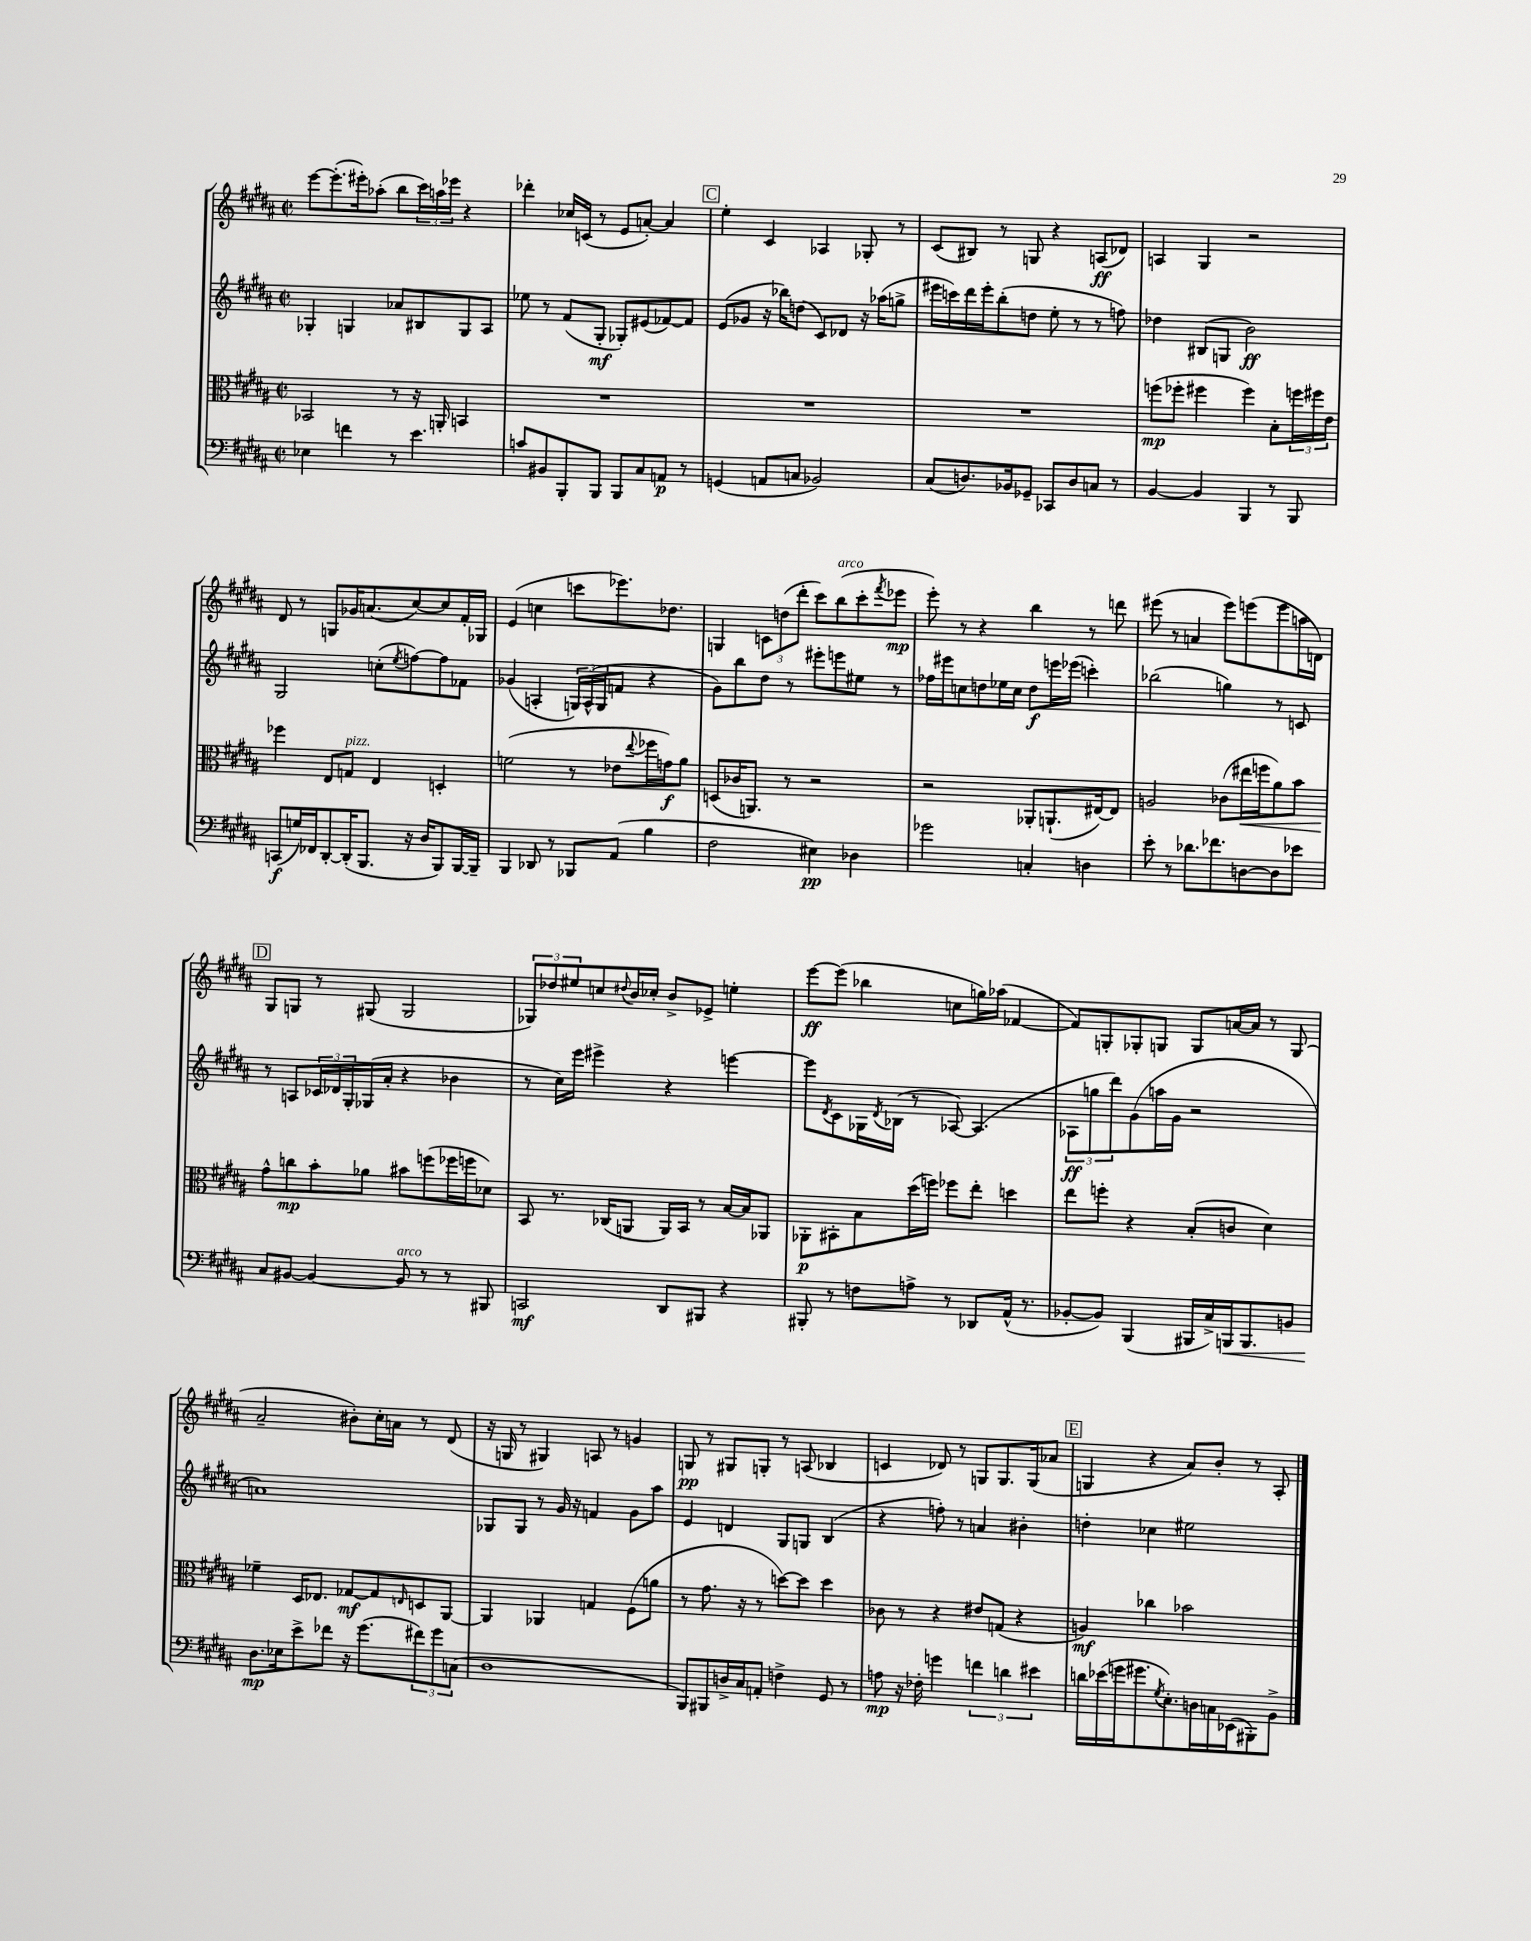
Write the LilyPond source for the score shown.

<<
\new StaffGroup <<
\new Staff = "s0" {
    \clef treble \key b \major \defaultTimeSignature \time 2/2
    e'''8~ e'''8.-.( eis'''16-.) aes''8-.( b''8 \tuplet 3/2 { cis'''16) a''16 ees'''16 } r4 |
    des'''4-. ces''16 c'16( r8 e'8 a'8~-.) a'4 |
    \mark \markup { \box "C" } e''4-. cis'4 aes4 ges8-. r8 |
    cis'8( bis8) r8 g8 r4 a8\ff( des'8) |
    a4 gis4 r2 |
    dis'8 r8 g8 ges'16 a'8.( cis''8~) cis''8 fis'16-. ges16 |
    e'4( c''4 c'''8 ees'''8.) des''8. |
    g4 \tuplet 3/2 { c'8 d''8( dis'''8-. } cis'''8) b''8^\markup { \italic "arco" }( cis'''8-. \acciaccatura { fis'''8 } ees'''8\mp |
    e'''8-.) r8 r4 b''4 r8 d'''8 |
    eis'''8( r8 a'4 eis'''8) e'''8( e'''8 a''16 d'16) |
    \mark \markup { \box "D" } gis8 g8 r8 gis8( gis2 |
    \tuplet 3/2 { ges8) des''8 eis''8 } c''8 \appoggiatura { dis''8 } b'16 ces''16-. b'8-> ees'8-> e''4-. |
    e'''8~\ff e'''8( bes''4 c''8 g''16) aes''16( fes'4~ |
    fes'8) g8-. ges8-. g8 g8 a'16~ a'16 r8 g8( |
    ais'2-- bis'8-.) cis''16-. a'16 r8 dis'8( |
    r16 g16 r8 gis4) a8 r8 g'4 |
    g8\pp r8 gis8 g8-. r8 a8( bes4 |
    c'4 des'8) r8 g8 g8. g16( aes'8 |
    \mark \markup { \box "E" } g4 r4 ais'8) b'8-. r8 ais8-. \bar "|." |
}
\new Staff = "s1" {
    \clef treble \key b \major \defaultTimeSignature \time 2/2
    ges4-. g4 aes'8 bis8 g8 ais8 |
    ees''8 r8 fis'8( gis8-.\mf ges8-.) eis'8( fes'8~) fes'8 |
    \mark \markup { \box "C" } e'8( ges'8 r16 bes''16) d''8( cis'8) des'8 r16 aes''16( g''8-> |
    eis'''16 c'''16) dis'''16 eis'''16-. b''8-.( d''8 e''8-. r8 r8 f''8) |
    des''4 bis8( g8 b'2\ff) |
    gis2 c''8-.( \acciaccatura { e''8 } f''8~) f''8 fes'8 |
    ges'4( a4-. \tuplet 3/2 { g16) a16-^( g16 } f'8 r4 |
    gis'8) b''8 dis''8 r8 eis'''8-. e'''8 eis''8 r8 |
    fes''16 eis'''16 c''8 d''8 ees''16 c''16 d''8\f e'''16 ees'''16( c'''4-.) |
    bes''2( g''4) r8 c'8 |
    \mark \markup { \box "D" } r8 a8 \tuplet 3/2 { ces'16 des'16 gis16-. } ges16( ais'16-. r4 bes'4 |
    r8 cis''16) e'''16 eis'''4-> r4 e'''4~ |
    e'''8 \acciaccatura { dis'8 } cis'8 ges16 \acciaccatura { dis'8 } bes16( r8 aes8~) aes4.( |
    \tuplet 3/2 { aes8\ff g''8 dis'''8) } gis'8( a''16 gis'16 r2 |
    a'1) |
    ges8 ges8 r8 gis'16 r16 f'4 gis'8 ais''8 |
    e'4 d'4 gis8 g8 b4( |
    r4 f''8-.) r8 a'4 bis'4-. |
    \mark \markup { \box "E" } d''4-. ces''4 eis''2 \bar "|." |
}
\new Staff = "s2" {
    \clef alto \key b \major \defaultTimeSignature \time 2/2
    bes,2 r8 r16 a,16-. b,4 |
    R1 |
    \mark \markup { \box "C" } R1 |
    R1 |
    f''8\mp( fes''8-. fis''4 fis''4) b8-. \tuplet 3/2 { f''16 fis''16 e'16 } |
    fes''4 e8 g8^\markup { \italic "pizz." } e4 d4-. |
    f'2( r8 ees'8 \appoggiatura { e''8 } fes''16 g'16\f) ais'8 |
    d8( ces'16 a,8.) r8 r2 |
    r2 aes,8-. a,8.-!( eis16~) eis8 |
    a2 ces'8( eis''16\< f''16 ais'8) b'8 |
    \mark \markup { \box "D" } gis'8-^\! c''8\mp b'8-. aes'8 bis'8 f''8( fes''16 f''16 des'8) |
    b,8 r8. ces16( a,8 a,16) b,16 r8 b16~ b16 aes,8 |
    aes,8-.\p bis,8-. b8 dis''16( f''16) fes''8 e''8-. d''4 |
    e''8 f''8-. r4 b8-.( c'8 dis'4) |
    fes'4-- dis16 ees8. ges8~\mf ges8 \grace { e16 } d8 ais,8~ |
    ais,4 aes,4 g4 fis8( a'8 |
    r8 gis'8. r16 r8 d''8~) d''8 d''4 |
    ces'8 r8 r4 eis'8 g8( r4 |
    \mark \markup { \box "E" } a4\mf) ces''4 bes'2 \bar "|." |
}
\new Staff = "s3" {
    \clef bass \key b \major \defaultTimeSignature \time 2/2
    ees4 f'4 r8 e'4. |
    c'8 bis,8 b,,8-. b,,8 b,,8 cis8 a,8\p r8 |
    \mark \markup { \box "C" } g,4( a,8 c8 bes,2) |
    cis8( d8.) bes,16 ges,8-- ces,8 d8 c8 r8 |
    b,4~ b,4 b,,4 r8 b,,8 |
    c,8\f( g16) fes,16 dis,8~-. dis,16-.( b,,8. r16 dis16 b,,8) b,,16~ b,,16-- |
    b,,4 des,8 r8 bes,,8 ais,8( b4 |
    fis2 eis4\pp) des4 |
    ges'2 c4-. d4 |
    e'8-. r8 des'8. fes'8. d8~ d8 ees'8 |
    \mark \markup { \box "D" } cis8 bis,8~ bis,4~ bis,8^\markup { \italic "arco" } r8 r8 bis,,8 |
    c,2\mf dis,8 bis,,8 r4 |
    bis,,8-. r8 f8 a8-> r8 des,8 ais,16-^( r8. |
    bes,8~-. bes,8) b,,4( bis,,16 cis16->) b,,16\< b,,8. b,8 |
    dis8.\mp\! ees16 e'8-> fes'8 r16 gis'8.( \tuplet 3/2 { fis'8) gis'8 c8( } |
    dis1 |
    b,,8) bis,,8 d16-> cis16 a,8-. f4-> gis,8 r8 |
    a8\mp r16 fes16-. g'4 \tuplet 3/2 { f'4 d'4 eis'4 } |
    \mark \markup { \box "E" } d'16 ees'16( g'16 gis'8. \acciaccatura { gis8 } e8.-.) d16 c16 ees,16( bis,,8-.) b,8-> \bar "|." |
}
>>
>>
\layout { \context { \Score \remove "Bar_number_engraver" } }
